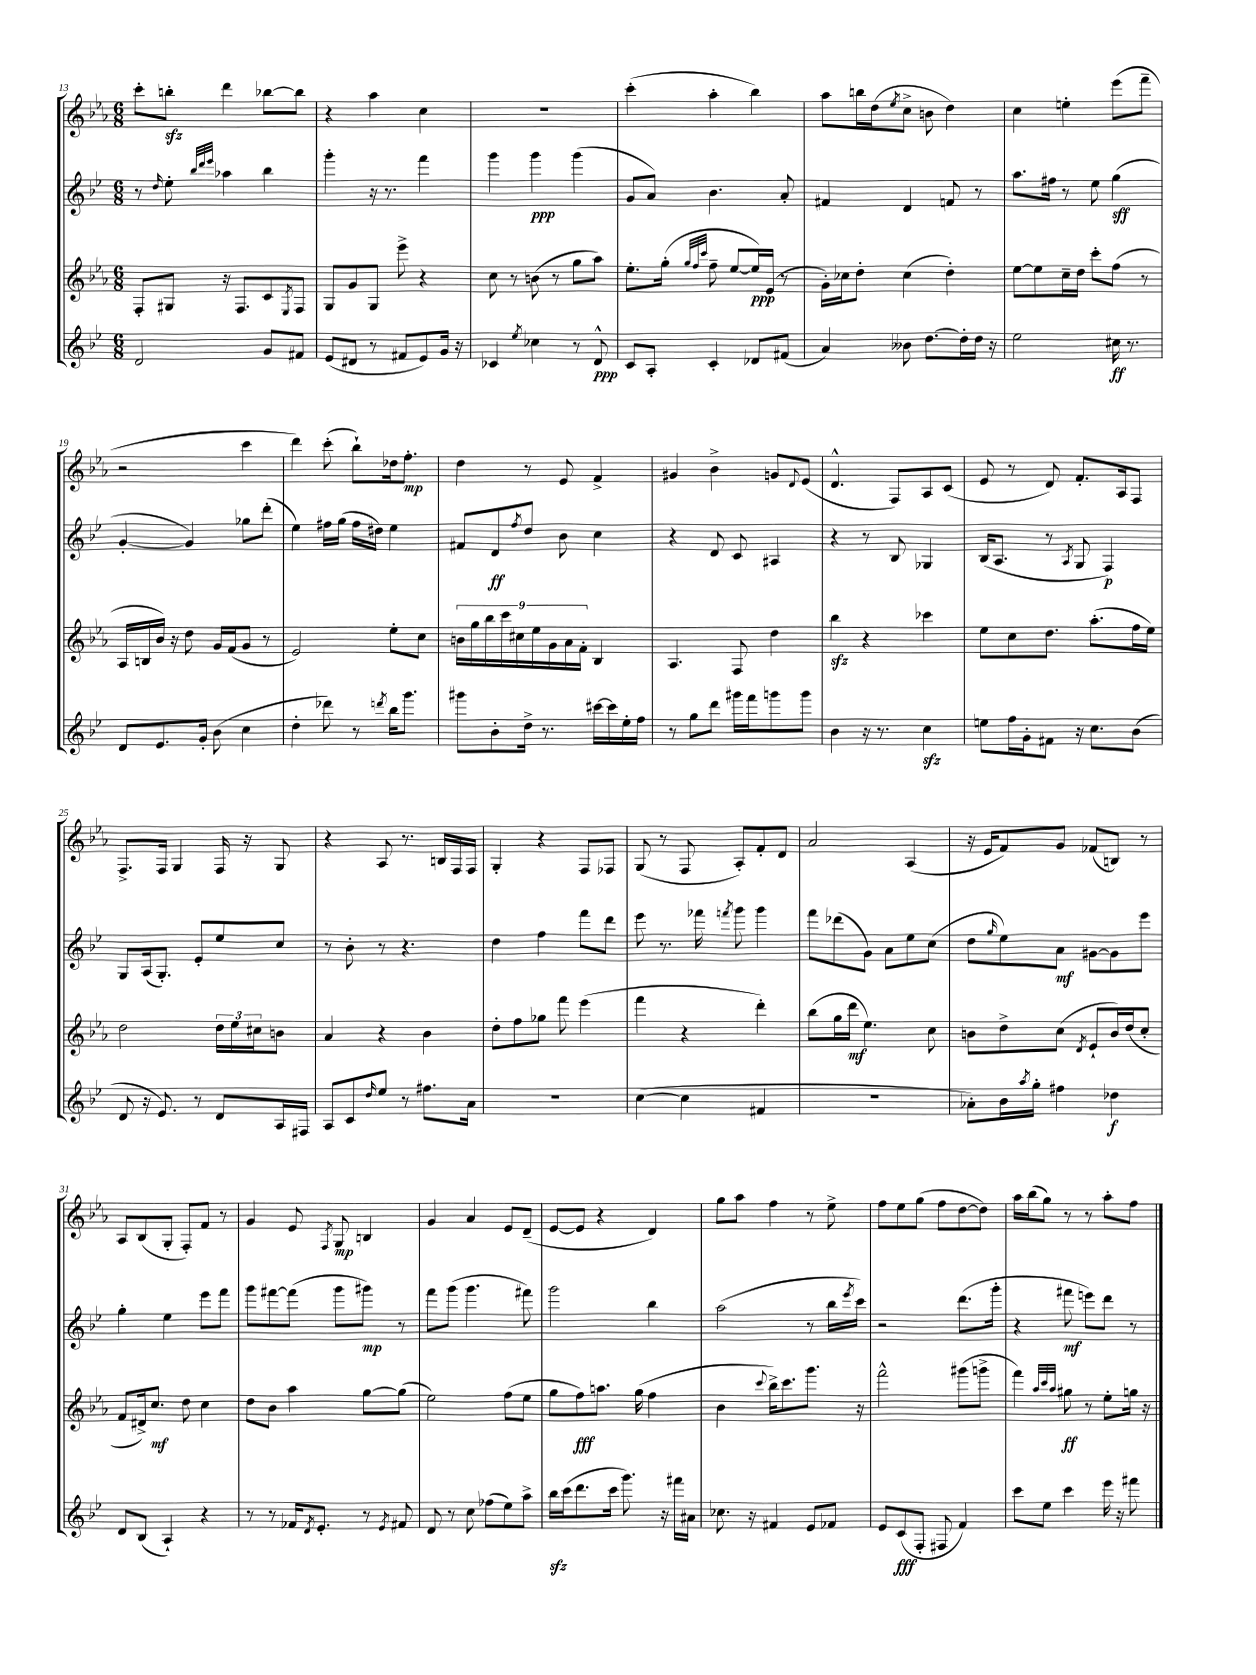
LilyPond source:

<<
\new StaffGroup <<
\new Staff = "s0" {
    \clef treble \key ees \major \numericTimeSignature \time 6/8
    c'''8-. b''8-.\sfz d'''4 bes''8~ bes''8 |
    r4 aes''4 c''4 |
    R2. |
    c'''4-.( aes''4-. bes''4) |
    aes''8 b''16 d''16( \acciaccatura { ees''8 } c''8-> b'8 d''4) |
    c''4 e''4-. ees'''8( f'''8-- |
    r2 c'''4 |
    d'''4) c'''8-.( bes''8-!) des''16 f''8.-.\mp |
    d''4 r8 ees'8 f'4-> |
    gis'4 bes'4-> g'8 \appoggiatura { d'8 } ees'8( |
    d'4.-^ f8) aes8 c'8( |
    ees'8 r8 d'8) f'8.-. aes16 f8 |
    f8.-> f16 g4 f16 r16 g8 |
    r4 aes8 r8. b16 f16 f16 |
    g4-. r4 f8 fes8 |
    g8( r8 f8 aes8-.) f'8-. d'8 |
    aes'2 aes4( |
    r16 ees'16 f'8) g'8 fes'8( b8) r8 |
    aes8 bes8( g8-. f8-.) f'8 r8 |
    g'4 ees'8 \acciaccatura { f8 } g8\mp b4 |
    g'4 aes'4 ees'8 d'8--( |
    ees'8~ ees'8 r4 d'4) |
    g''8 aes''8 f''4 r8 ees''8-> |
    f''8 ees''8 g''8( f''8 d''8~ d''8) |
    aes''16 bes''16( g''8) r8 r8 aes''8-. f''8 \bar "|." |
}
\new Staff = "s1" {
    \clef treble \key bes \major \numericTimeSignature \time 6/8
    r8 \grace { d''16 } ees''8-. \grace { bes''32 d'''32 ees'''32 } aes''4 bes''4 |
    g'''4-. r16 r8. f'''4 |
    g'''4 g'''4\ppp g'''4( |
    g'8 a'8) bes'4. a'8-. |
    fis'4 d'4 f'8 r8 |
    a''8. fis''16 r8 ees''8 g''4\sff( |
    g'4~-. g'4) ges''8 d'''8-.( |
    ees''4) fis''16 g''16( fis''16 dis''16) ees''4 |
    fis'8 d'8\ff \acciaccatura { f''8 } d''8 bes'8 c''4 |
    r4 d'8 c'8 ais4 |
    r4 r8 bes8 ges4 |
    bes16( a8. r8 \acciaccatura { a8 } g8 f4\p) |
    g8 a16( g8.-.) ees'8-. ees''8 c''8 |
    r8 bes'8-. r8 r4. |
    d''4 f''4 f'''8 d'''8 |
    ees'''8 r8. fes'''16 \acciaccatura { f'''8 } g'''8 g'''4 |
    f'''8 des'''8( g'8) a'8 ees''8 c''8( |
    d''8 \grace { g''16 } ees''8) a'8\mf gis'8~ gis'8 ees'''8 |
    g''4-. ees''4 ees'''8 f'''8 |
    g'''8 fis'''8~ fis'''8( g'''8 gis'''8\mp) r8 |
    f'''8 g'''8( g'''4. fis'''8) |
    g'''2 bes''4 |
    a''2( r8 bes''16 \acciaccatura { ees'''8 } c'''16) |
    r2 d'''8.( g'''16-. |
    r4 fis'''8\mf e'''8) d'''8 r8 \bar "|." |
}
\new Staff = "s2" {
    \clef treble \key ees \major \numericTimeSignature \time 6/8
    f8-. gis8 r16 f8. c'8 \acciaccatura { ees8 } f8 |
    g8 g'8 g8 ees'''8-> r4 |
    c''8 r8 b'8( r8 g''8 aes''8) |
    ees''8.-. g''16-.( \grace { g''32 f''32 c'''32 } f''8-- ees''8~ ees''16\ppp) ees'16( r8 |
    g'16-.) ces''16 d''8-. ces''4( d''4-.) |
    ees''8~ ees''8 c''16-- d''16 c'''8-. f''8( r8 |
    aes16 b16 bes'16) r16 d''8 g'16 f'16( g'8 r8 |
    ees'2) ees''8-. c''8 |
    \tuplet 9/8 { b'16 g''16 bes''16 c'''16 cis''16 ees''16 g'16 aes'16 f'16-. } bes4 |
    aes4. f8 d''4 |
    bes''4\sfz r4 ces'''4 |
    ees''8 c''8 d''8. aes''8.-.( f''16 ees''16) |
    d''2 \tuplet 3/2 { d''16 ees''16 cis''16 } b'8 |
    aes'4 r4 bes'4 |
    d''8-. f''8 ges''8 f'''8 ees'''4( |
    f'''4 r4 d'''4-.) |
    bes''8( g''16 d'''16\mf ees''4.) c''8 |
    b'8 d''8-> c''8( \acciaccatura { d'8 } ees'8-! b'16) d''16( c''8-. |
    f'8 dis'16->) c''8.\mf d''8 c''4 |
    d''8 bes'8 aes''4 g''8~ g''8( |
    ees''2) f''8( ees''8 |
    g''8 f''8\fff) a''8. g''16( f''4 |
    bes'4 \appoggiatura { c'''8 } bes''16->) c'''8. g'''8. r16 |
    f'''2-^ gis'''8( g'''8-> |
    f'''4) \grace { aes''32 c'''32 aes''32 } gis''8\ff r8 ees''8-. g''16 r16 \bar "|." |
}
\new Staff = "s3" {
    \clef treble \key bes \major \numericTimeSignature \time 6/8
    d'2 g'8 fis'8 |
    ees'8( dis'8 r8 fis'8 ees'8) g'16 r16 |
    ces'4 \acciaccatura { ees''8 } ces''4 r8 d'8-^\ppp |
    c'8 a8-. c'4-. des'8 fis'8( |
    a'4) beses'8 d''8.~ d''16-. d''16 r16 |
    ees''2 cis''16\ff r8. |
    d'8 ees'8. g'16-. bes'8( c''4 |
    d''4-. des'''8) r8 \acciaccatura { d'''8 } bes''16 g'''8. |
    gis'''8 bes'8-. d''16-> r8. cis'''16~ cis'''16 ees''16-. f''16 |
    r8 g''8 d'''8 gis'''16 f'''16 g'''8 g'''8 |
    bes'4 r16 r8. c''4\sfz |
    e''8 f''16 g'16-. fis'8 r16 c''8. bes'8( |
    d'8 r16 ees'8.) r8 d'8 a16 fis16 |
    a8 c'8 \grace { d''16 } ees''8 r8 fis''8. a'16 |
    R2. |
    c''4~( c''4 fis'4 |
    r2. |
    aes'8-.) bes'16 \acciaccatura { a''8 } g''16-. fis''4 des''4\f |
    d'8 bes8( a4-!) r4 |
    r8 r8 fes'16 \acciaccatura { d'8 } ees'8.-. r8 \acciaccatura { ees'8 } fis'8 |
    d'8 r8 c''8 fes''8( ees''8) a''8-> |
    bes''16\sfz c'''16( d'''8. c'''16 g'''8.) r16 fis'''16 ais'16 |
    ces''8. r16 fis'4 ees'8 fes'8 |
    ees'8 c'8\fff( f8-. fis8 f'4) |
    c'''8 ees''8 c'''4 ees'''16 r16 fis'''8 \bar "|." |
}
>>
>>
\layout { \context { \Score currentBarNumber = #13 } }
